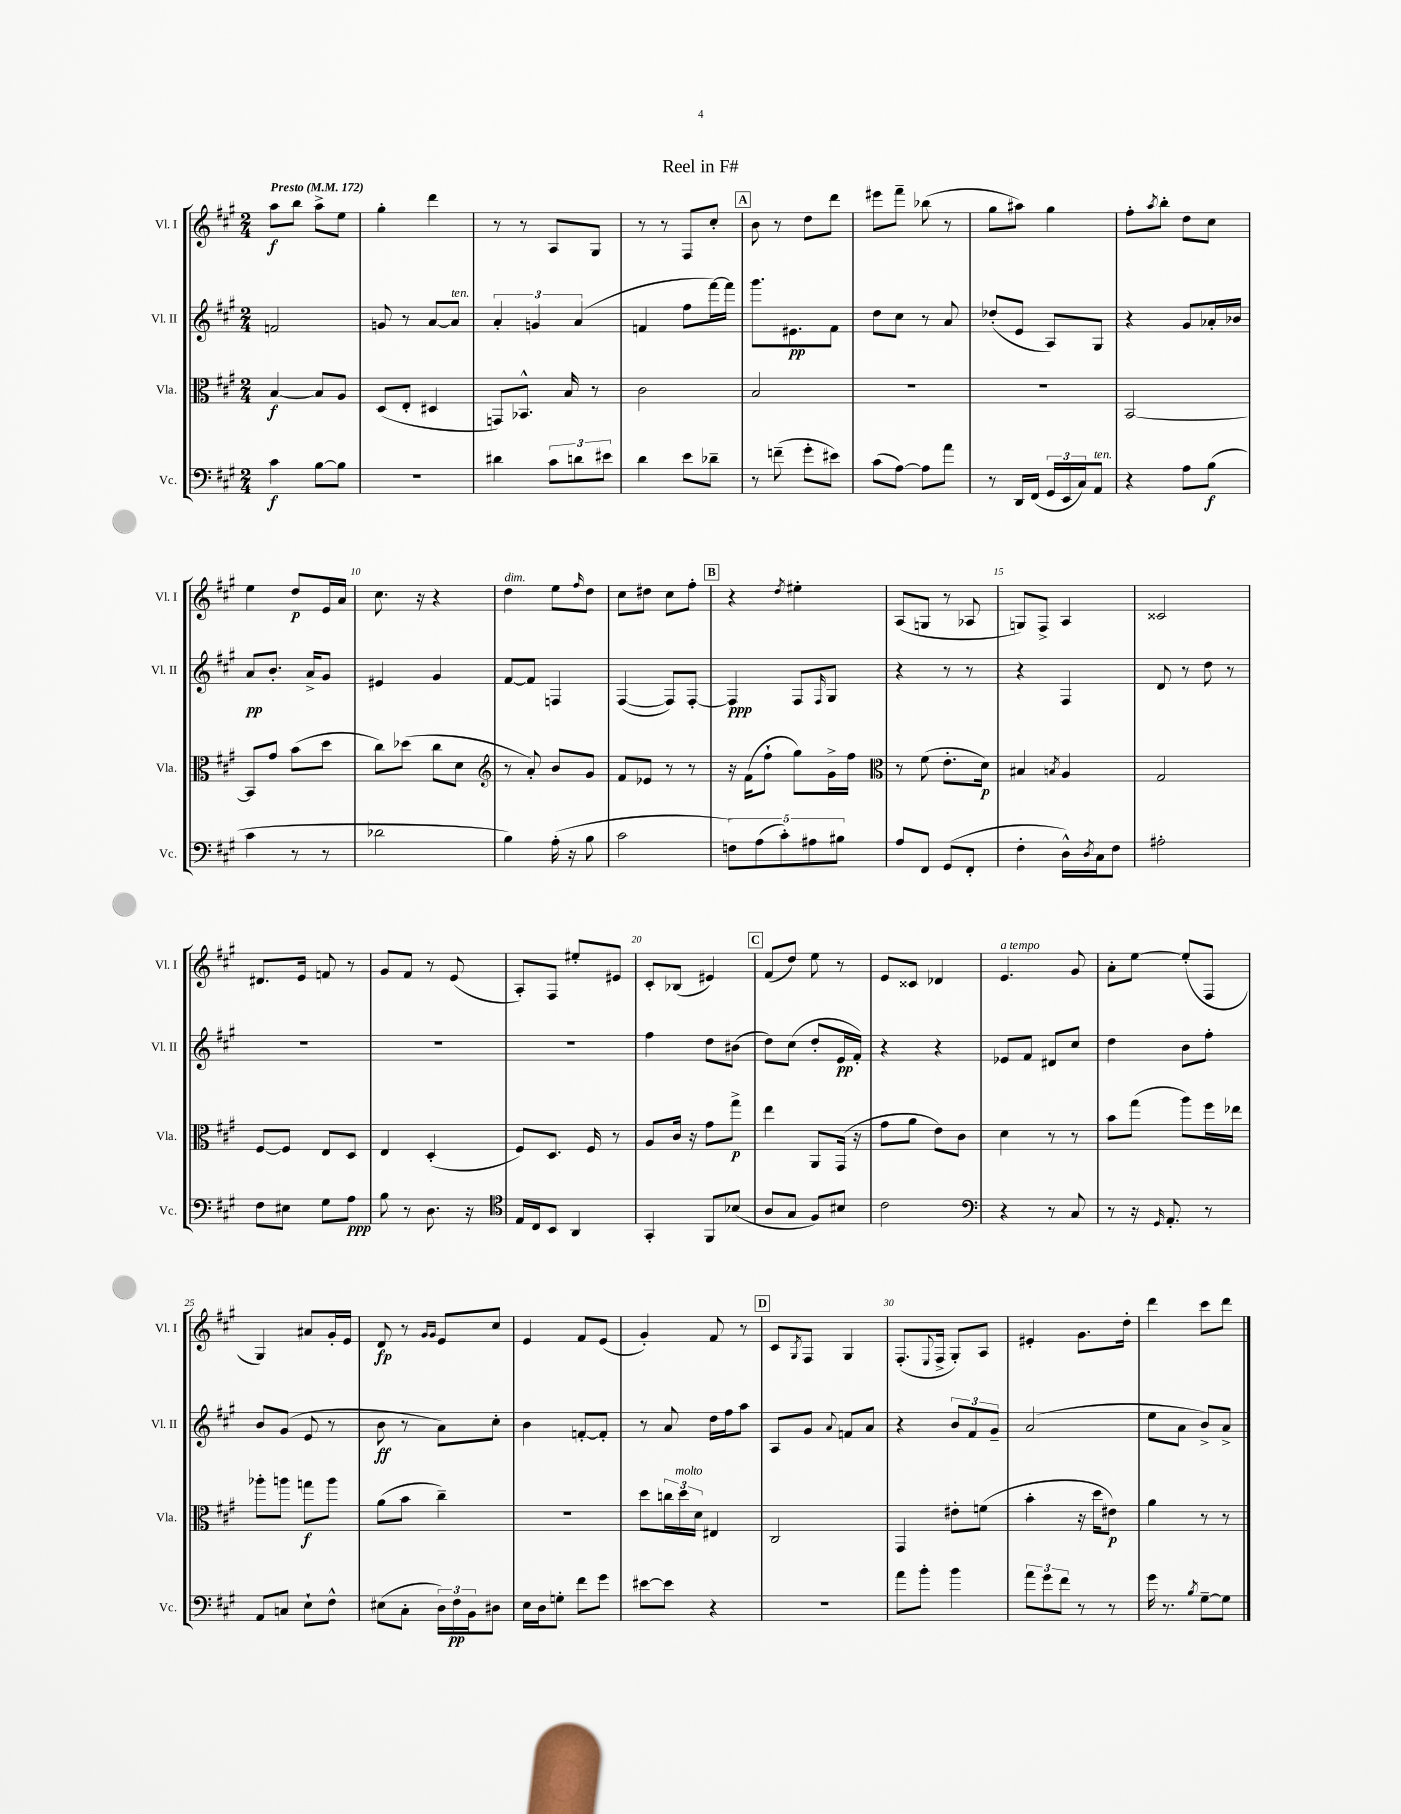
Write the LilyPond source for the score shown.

\header { title = "Reel in F#" }
<<
\new StaffGroup <<
\new Staff = "s0" \with { instrumentName = "Vl. I" shortInstrumentName = "Vl. I" } {
    \clef treble \key a \major \numericTimeSignature \time 2/4 \tempo "Presto" 4 = 172
    a''8\f b''8 a''8-> e''8 |
    gis''4-. d'''4 |
    r8 r8 a8 gis8 |
    r8 r8 fis8 cis''8-. |
    \mark \markup { \box "A" } b'8 r8 d''8 d'''8 |
    eis'''8 fis'''8-- bes''8( r8 |
    gis''8 ais''8) gis''4 |
    fis''8-. \acciaccatura { a''8 } b''8-. d''8 cis''8 |
    e''4 d''8\p e'16 a'16 |
    cis''8. r16 r4 |
    d''4^\markup { \italic "dim." } e''8 \grace { fis''16 } d''8 |
    cis''8 dis''8 cis''8 fis''8-. |
    \mark \markup { \box "B" } r4 \acciaccatura { d''8 } eis''4-. |
    a8( g8 r8 aes8 |
    g8) fis8-> a4 |
    cisis'2 |
    dis'8. e'16 f'8 r8 |
    gis'8 fis'8 r8 e'8( |
    a8-.) fis8 eis''8-. eis'8 |
    cis'8-. bes8( eis'4) |
    \mark \markup { \box "C" } fis'8( d''8) e''8 r8 |
    e'8 cisis'8 des'4 |
    e'4.^\markup { \italic "a tempo" } gis'8 |
    a'8-. e''8~ e''8-.( fis8 |
    gis4) ais'8 gis'16-. e'16 |
    d'8\fp r8 \grace { gis'16 gis'16 } e'8 cis''8 |
    e'4 fis'8 e'8( |
    gis'4-.) fis'8 r8 |
    \mark \markup { \box "D" } cis'8 \acciaccatura { gis8 } fis8 gis4 |
    fis8.-.( \appoggiatura { e8 } fis16-> gis8-.) a8 |
    eis'4-. gis'8. d''16-. |
    d'''4 cis'''8 d'''8 \bar "|." |
}
\new Staff = "s1" \with { instrumentName = "Vl. II" shortInstrumentName = "Vl. II" } {
    \clef treble \key a \major \numericTimeSignature \time 2/4
    f'2 |
    g'8 r8 a'8~ a'8^\markup { \italic "ten." } |
    \tuplet 3/2 { a'4-. g'4 a'4( } |
    f'4 fis''8 fis'''16~) fis'''16 |
    \mark \markup { \box "A" } gis'''8. eis'8.\pp fis'8 |
    d''8 cis''8 r8 a'8 |
    des''8-.( e'8 a8) gis8 |
    r4 gis'8 aes'16-. bes'16 |
    a'8\pp b'8.-. a'16-> gis'8 |
    eis'4 gis'4 |
    fis'8~ fis'8 f4 |
    fis4~( fis8) fis8~-. |
    \mark \markup { \box "B" } fis4\ppp fis8 \grace { fis16 } gis8 |
    r4 r8 r8 |
    r4 fis4 |
    d'8 r8 d''8 r8 |
    R2 |
    R2 |
    R2 |
    fis''4 d''8 bis'8( |
    \mark \markup { \box "C" } d''8) cis''8( d''8-. e'16\pp fis'16-.) |
    r4 r4 |
    ees'8 fis'8 dis'8 cis''8 |
    d''4 b'8 fis''8-. |
    b'8 gis'8( e'8 r8 |
    b'8\ff r8 a'8) cis''8-. |
    b'4 f'8~-. f'8-. |
    r8 a'8 d''16 fis''16 a''8 |
    \mark \markup { \box "D" } a8 gis'8 \appoggiatura { a'8 } f'8 a'8 |
    r4 \tuplet 3/2 { b'8 fis'8 gis'8-- } |
    a'2( |
    e''8 a'8 b'8->) a'8-> \bar "|." |
}
\new Staff = "s2" \with { instrumentName = "Vla." shortInstrumentName = "Vla." } {
    \clef alto \key a \major \numericTimeSignature \time 2/4
    b4~\f b8 a8 |
    d8( e8-. dis4 |
    g,8) bes,8.-^ b16 r8 |
    cis'2 |
    \mark \markup { \box "A" } b2 |
    R2 |
    R2 |
    b,2~ |
    b,8 gis'8 b'8( d''8 |
    cis''8) des''8( cis''8 d'8 |
    \clef treble r8 a'8-.) b'8 gis'8 |
    fis'8 ees'8 r8 r8 |
    \mark \markup { \box "B" } r16 fis'16( fis''8-! gis''8) gis'16-> fis''16 |
    \clef alto r8 fis'8( e'8.-. d'16\p) |
    bis4 \acciaccatura { b8 } a4 |
    gis2 |
    fis8~ fis8 e8 d8 |
    e4 d4-.( |
    fis8) d8. fis16 r8 |
    a8 cis'16 r16 gis'8 gis''8->\p |
    \mark \markup { \box "C" } e''4 a,8 gis,16( r16 |
    gis'8 a'8 e'8) cis'8 |
    d'4 r8 r8 |
    b'8 gis''8( a''8) fis''16 ees''16 |
    aes''8-. a''8 g''8\f a''8 |
    a'8( b'8 cis''4--) |
    R2 |
    d''8 \tuplet 3/2 { c''16 d''16^\markup { \italic "molto" } d'16 } eis4 |
    \mark \markup { \box "D" } cis2 |
    gis,4 eis'8-. f'8( |
    b'4-. r16 d''16 eis'8\p) |
    a'4 r8 r8 \bar "|." |
}
\new Staff = "s3" \with { instrumentName = "Vc." shortInstrumentName = "Vc." } {
    \clef bass \key a \major \numericTimeSignature \time 2/4
    cis'4\f b8~ b8 |
    R2 |
    dis'4 \tuplet 3/2 { cis'8 d'8 eis'8 } |
    d'4 e'8 des'8-- |
    \mark \markup { \box "A" } r8 f'8--( gis'8-. eis'8) |
    cis'8( a8~) a8 a'8 |
    r8 d,16 fis,16( \tuplet 3/2 { gis,16 e,16 cis16) } a,8^\markup { \italic "ten." } |
    r4 a8 b8\f( |
    cis'4 r8 r8 |
    des'2 |
    b4) a16-.( r16 b8 |
    cis'2 |
    \mark \markup { \box "B" } \tuplet 5/4 { f8) a8( cis'8-.) ais8 bis8 } |
    a8 fis,8 gis,8( fis,8-. |
    fis4-. d16-^) \acciaccatura { d8 } cis16 fis8 |
    ais2-. |
    fis8 eis8 gis8 a8\ppp |
    b8 r8 d8. r16 |
    \clef tenor e16 cis16 b,8 a,4 |
    gis,4-. fis,8 bes8( |
    \mark \markup { \box "C" } a8 gis8 fis8) bis8 |
    cis'2 |
    \clef bass r4 r8 cis8 |
    r8 r16 \grace { gis,16 } a,8.-. r8 |
    a,8 c8 e8-! fis8-^ |
    eis8( cis8-. \tuplet 3/2 { d16) fis16\pp b,16 } dis8 |
    e16 d16 g8-. fis'8 gis'8 |
    eis'8~ eis'8 r4 |
    \mark \markup { \box "D" } r2 |
    a'8 b'8-. b'4 |
    \tuplet 3/2 { a'8 gis'8 fis'8 } r8 r8 |
    gis'16 r8. \acciaccatura { b8 } gis8~-- gis8 \bar "|." |
}
>>
>>
\layout { \context { \Score \override BarNumber.break-visibility = ##(#f #t #t) barNumberVisibility = #(every-nth-bar-number-visible 5) } }
